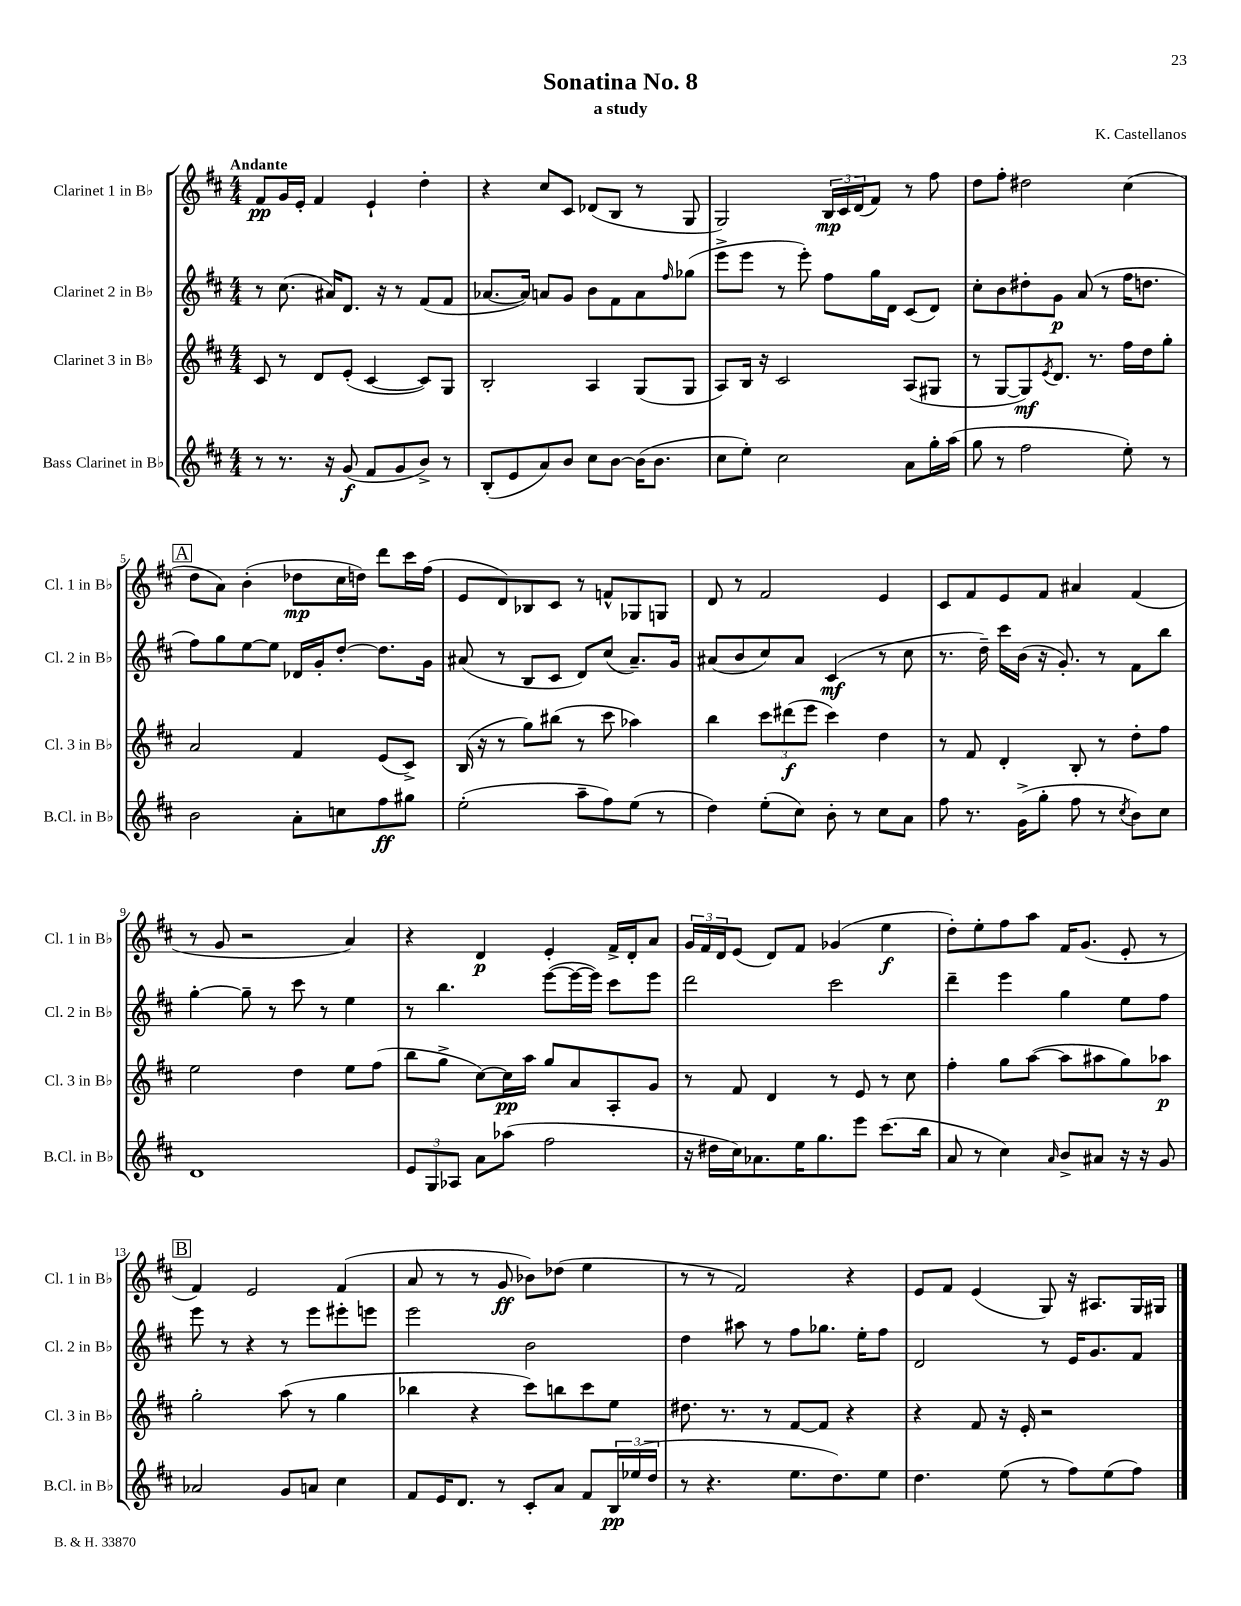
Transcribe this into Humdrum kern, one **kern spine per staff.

**kern	**kern	**kern	**kern
*staff4	*staff3	*staff2	*staff1
*clefG2	*clefG2	*clefG2	*clefG2
*k[f#c#]	*k[f#c#]	*k[f#c#]	*k[f#c#]
*M4/4	*M4/4	*M4/4	*M4/4
8r	8c#	8r	8f#
8.r	8r	(8.cc#	16g
.	.	.	16e'
.	8d	.	4f#
16r	.	16a#)	.
(8g	(8e'	8.d	.
8f#	[4c#	.	4e`
.	.	16r	.
8g	.	8r	.
8b^)	8c#])	(8f#	4dd'
8r	8G	8f#	.
=	=	=	=
(8B'	2B'	[8.a-	4r
8e	.	.	.
.	.	16a-])	.
8a)	.	8a	8cc#
8b	.	8g	8c#
8cc#	4A	8b	(8d-
[8b	.	8f#	8B
(16b]	(8G	8a	8r
8.b	.	.	.
.	.	16qqff#	.
.	8G	(8gg-	8G
=	=	=	=
8cc#	8A)	8eee^	2G)
8ee')	16B	8eee	.
.	16r	.	.
2cc#	2c#	8r	.
.	.	8eee')	.
.	.	8ff#	24B
.	.	.	24c#
.	.	.	(24d
.	.	16gg	8f#)
.	.	16d	.
8a	(8A	(8c#	8r
16gg'	8G#	8d)	8ff#
(16aa	.	.	.
=	=	=	=
8gg	8r	8cc#'	8dd
8r	[8G	8b	8ff#'
2ff#	8G])	8dd#'	2dd#
.	8qe	.	.
.	8.d	8g	.
.	.	(8a	.
.	8.r	.	.
.	.	8r	.
8ee')	16ff#	16ff#	(4cc#
.	16dd	8.dd	.
8r	8gg'	.	.
=	=	=	=
2b	2a	8ff#)	8dd
.	.	8gg	8a)
.	.	[8ee	(4b'
.	.	8ee]	.
8a'	4f#	16d-	8dd-
.	.	16g'	.
8cc	.	[8dd'	16cc#
.	.	.	16dd)
8ff#	(8e	8.dd]	8ddd
8gg#	8c#^)	.	16ccc#
.	.	16g	(16ff#
=	=	=	=
(2ee'	(16B	(8a#	8e
.	16r	.	.
.	8r	8r	8d)
.	8gg)	8B	8B-
.	(8bb#	8c#	8c#
8aa~	8r	8d)	8r
8ff#)	8ccc#	(8cc#	8f^^
(8ee	4aa-)	8.a#~)	8G-
8r	.	.	8G
.	.	16g	.
=	=	=	=
4dd)	4bb	(8a#	8d
.	.	8b	8r
(8ee'	12ccc#	8cc#)	2f#
.	(12ddd#	.	.
8cc#)	.	8a#	.
.	12eee	.	.
8b'	4ccc#)	(4c#	.
8r	.	.	.
8cc#	4dd	8r	4e
8a	.	8cc#	.
=	=	=	=
8ff#	8r	8.r	8c#
8.r	8f#	.	8f#
.	.	16dd~)	.
.	4d'	16ccc#	8e
(16g^	.	(16b	.
8gg'	.	16r	8f#
.	.	8.g')	.
8ff#	8B'	.	4a#
8r	8r	8r	.
8qcc#	.	.	.
8b)	8dd'	8f#	(4f#
8cc#	8ff#	8bb	.
=	=	=	=
1d	2ee	[4gg'	8r
.	.	.	8g
.	.	8gg~]	2r
.	.	8r	.
.	4dd	8ccc#	.
.	.	8r	.
.	8ee	4ee	4a)
.	(8ff#	.	.
=	=	=	=
12e	8bb	8r	4r
12G	.	.	.
.	8gg^	4.bb	.
12A-	.	.	.
8a	[8cc#)	.	4d
(8aa-	16cc#]	.	.
.	16aa	.	.
2ff#	8gg	([8eee	4e'
.	8a	16eee_	.
.	.	16eee])	.
.	8A'	8ccc#	16f#^
.	.	.	16d'
.	8g	8eee	8a
=	=	=	=
16r	8r	2ddd	24g
.	.	.	24f#
16dd#	.	.	.
.	.	.	24d
16cc#)	8f#	.	(8e
8.a-	.	.	.
.	4d	.	8d)
16ee	.	.	8f#
8.gg	.	.	.
.	8r	2ccc#	(4g-
8eee	8e	.	.
(8.ccc#	8r	.	4ee
.	8cc#	.	.
16bb	.	.	.
=	=	=	=
8a	4ff#'	4ddd~	8dd')
8r	.	.	8ee'
4cc#)	8gg	4eee	8ff#
.	([8aa	.	8aa
16qqa	.	.	.
8b^	8aa]	4gg	16f#
.	.	.	(8.g
8a#	8aa#	.	.
16r	8gg)	8ee	8e'
16r	.	.	.
8g	8aa-	8ff#	8r
=	=	=	=
2a-	2gg'	8eee	4f#)
.	.	8r	.
.	.	4r	2e
8g	(8aa	8r	.
8a	8r	8eee	.
4cc#	4gg	8eee#'	(4f#
.	.	8eee	.
=	=	=	=
8f#	4bb-	2eee	8a
16e	.	.	8r
8.d	.	.	.
.	4r	.	8r
8r	.	.	8g
8c#'	8ccc#)	2b	8b-)
8a	8bb	.	(8dd-
8f#	8ccc#	.	4ee
24B	8ee	.	.
(24ee-	.	.	.
24dd	.	.	.
=	=	=	=
8r	8.dd#	4dd	8r
4.r	.	.	8r
.	8.r	.	.
.	.	8aa#	2f#)
.	8r	8r	.
8.ee	[8f#	8ff#	.
.	8f#]	8.gg-	.
8.dd)	.	.	.
.	4r	.	4r
.	.	16ee'	.
8ee	.	8ff#	.
=	=	=	=
4.dd	4r	2d	8e
.	.	.	8f#
.	8f#	.	(4e
(8ee	16r	.	.
.	16e'	.	.
8r	2r	8r	8G)
8ff#)	.	16e	16r
.	.	8.g	8.A#
(8ee	.	.	.
8ff#)	.	8f#	16G
.	.	.	16G#
==	==	==	==
*-	*-	*-	*-
